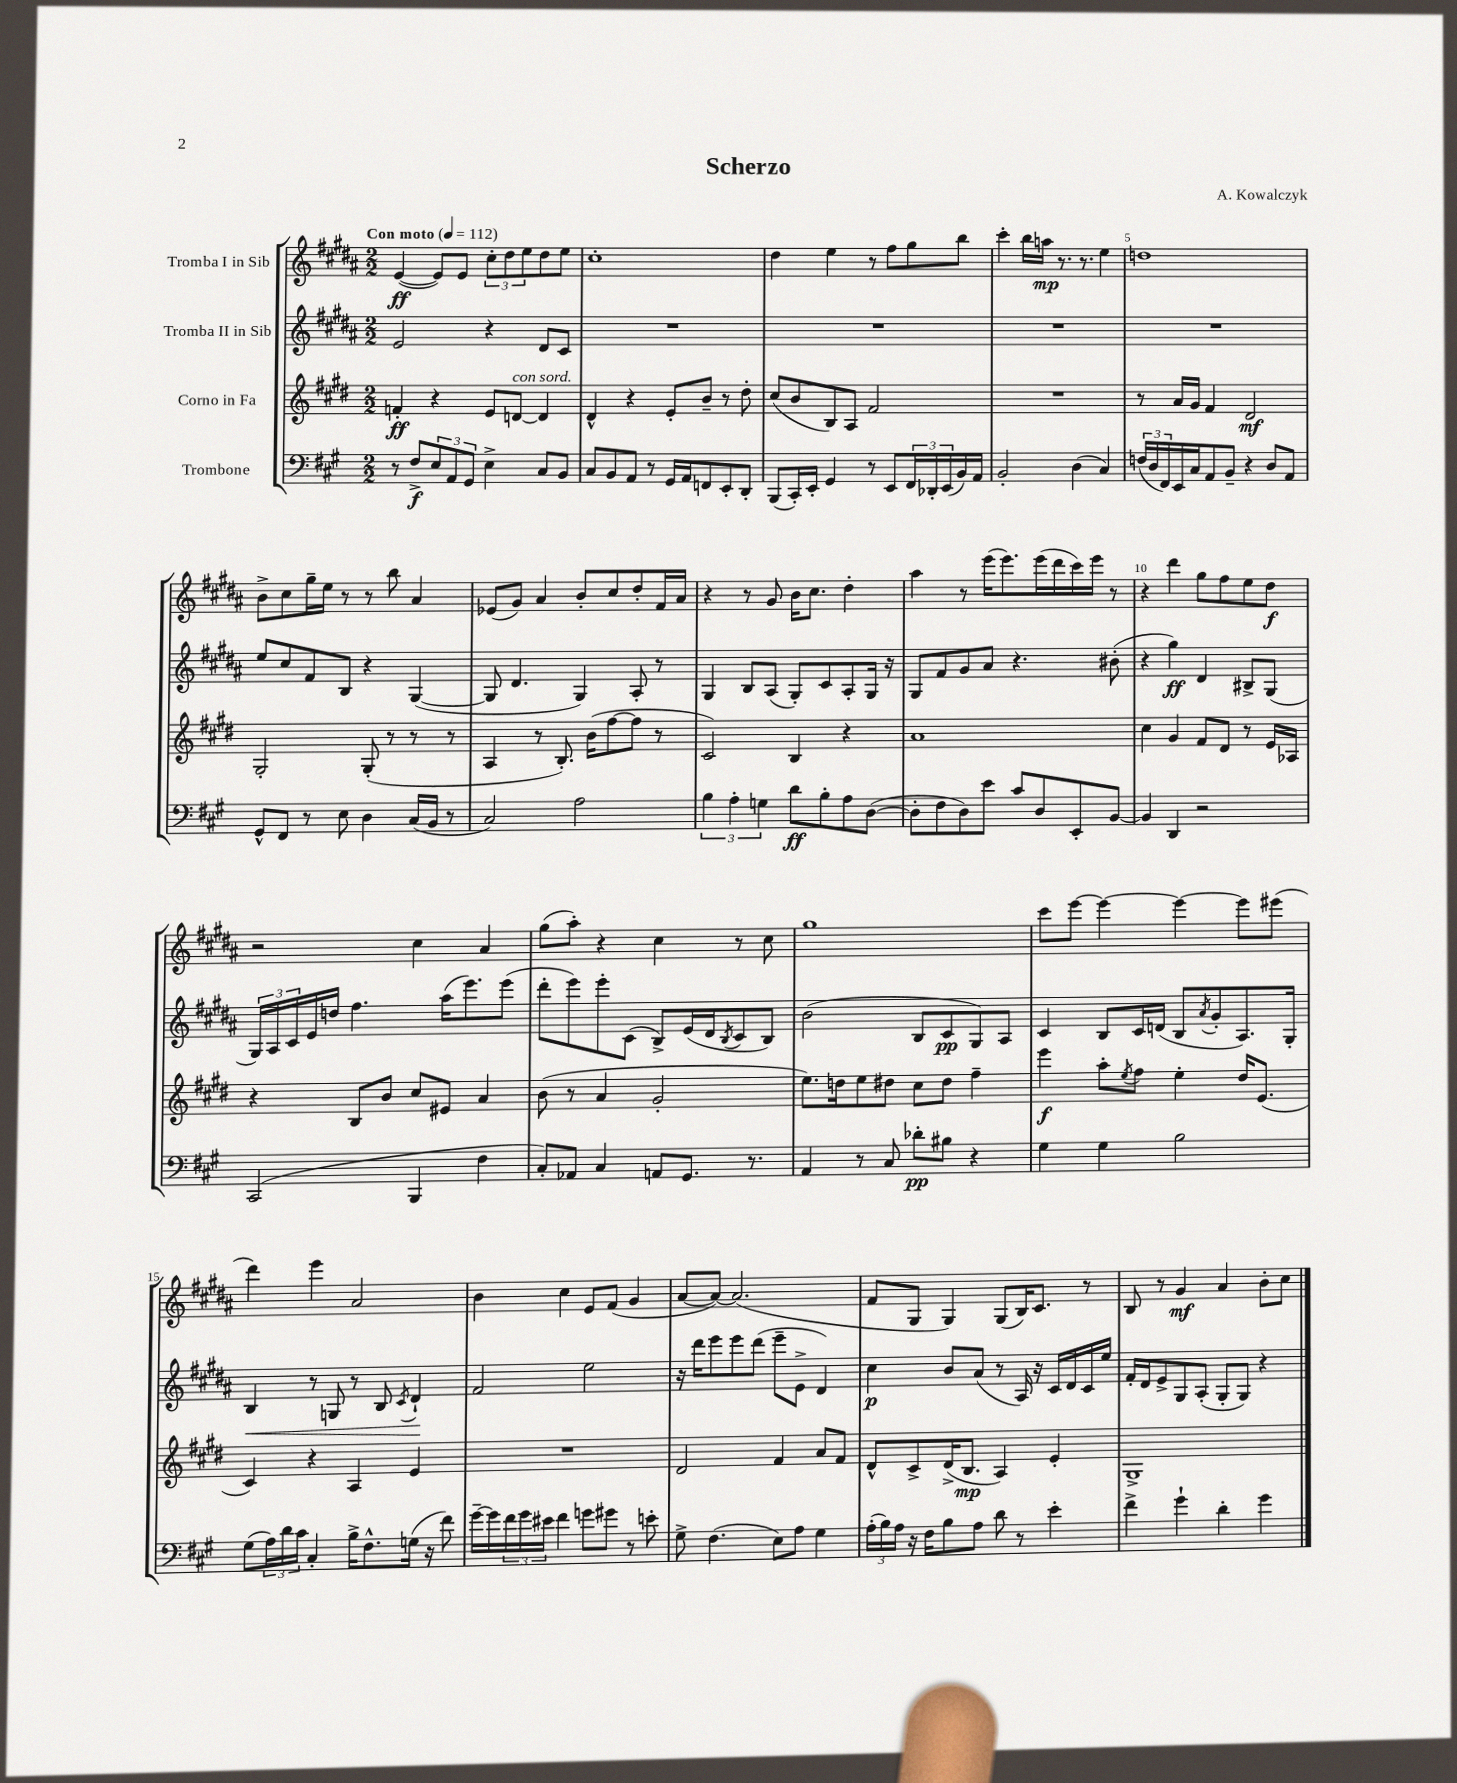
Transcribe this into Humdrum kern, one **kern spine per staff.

**kern	**kern	**kern	**kern
*staff4	*staff3	*staff2	*staff1
*clefF4	*clefG2	*clefG2	*clefG2
*k[f#c#g#]	*k[f#c#g#d#]	*k[f#c#g#d#a#]	*k[f#c#g#d#a#]
*M2/2	*M2/2	*M2/2	*M2/2
*MM112	*MM112	*MM112	*MM112
8r	4f'/	2e/	([4e/
8F#^/L	.	.	.
12E/	4r	.	8e/]L)
12AA/	.	.	.
.	.	.	8e/J
12GG#/J	.	.	.
4E^\	8e/L	4r	12cc#'\L
.	.	.	12dd#\
.	[8d/J	.	.
.	.	.	12ee\
8C#/L	4d/]	8d#/L	8dd#\
8BB/J	.	8c#/J	8ee\J
=	=	=	=
8C#/L	4d#^^/	1r	1cc#'
8BB/	.	.	.
8AA/J	4r	.	.
8r	.	.	.
16GG#/LL	8e'/L	.	.
16AA/J	.	.	.
8FF/	8b~/J	.	.
8EE'/	8r	.	.
8DD'/J	8dd#'\	.	.
=	=	=	=
(8BBB/L	(8cc#/L	1r	4dd#\
16CC#'/L)	8b/	.	.
16EE'/JJ	.	.	.
4GG#/	8B/)	.	4ee\
.	8A/J	.	.
8r	2f#/	.	8r
8EE/L	.	.	8ff#\L
24FF#/L	.	.	8gg#\
24DD-'/	.	.	.
(24EE/	.	.	.
16BB/)	.	.	8bb\J
16AA/JJ	.	.	.
=	=	=	=
2BB'/	1r	1r	4ccc#'\
.	.	.	16bb\LL
.	.	.	16aa\JJ
.	.	.	8.r
(4D\	.	.	.
.	.	.	8.r
4C#/)	.	.	4ee\
=	=	=	=
(24F/LL	8r	1r	1dd
24D/	.	.	.
24FF#/)	.	.	.
16EE/	16a/LL	.	.
16C#/J	16g#/JJ	.	.
8AA/	4f#/	.	.
8BB~/J	.	.	.
4r	2d#/	.	.
8D/L	.	.	.
8AA/J	.	.	.
=	=	=	=
8GG#^^/L	2G#'/	8ee/L	8b^\L
8FF#/J	.	8cc#/	8cc#\
8r	.	8f#/	16gg#~\L
.	.	.	16ee\JJ
8E\	.	8B/J	8r
4D\	(8G#'/	4r	8r
.	8r	.	8bb\
(16C#/LL	8r	([4G#/	4a#/
16BB/JJ	.	.	.
8r	8r	.	.
=	=	=	=
2C#/)	4A/	8G#/]	(8e-/L
.	.	4.d#/	8g#/J)
.	8r	.	4a#/
.	8.B'/)	.	.
2A\	.	4G#/)	8b'/L
.	(16b\LK	.	.
.	[8ff#\	.	8cc#/
.	8ff#\]J	8A#'/	8dd#'/
.	8r	8r	16f#/L
.	.	.	16a#/JJ
=	=	=	=
6B\	2c#/)	4G#/	4r
6A'\	.	.	.
.	.	8B/L	8r
6G\	.	.	.
.	.	(8A#/J	8g#/
8d\L	4B/	8G#'/L)	16b\LK
.	.	.	8.cc#\J
8B'\	.	8c#/	.
8A\	4r	8A#'/	4dd#'\
([8D\J	.	16G#/Jk	.
.	.	16r	.
=	=	=	=
8D'\]L	1a	8G#/L	4aa#\
8F#\	.	8f#/	.
8D\)	.	8g#/	8r
8e\J	.	8a#/J	(16eee\LK
.	.	.	8.eee\)
8c#/L	.	4.r	.
8D/	.	.	(16eee\L
.	.	.	16ddd#\
8EE'/	.	.	16ccc#\)
.	.	.	16eee\JJ
[8BB/J	.	(8b#'\	8r
=	=	=	=
4BB/]	4cc#\	4r	4r
4DD/	4g#/	4gg#\)	4ddd#\
2r	8f#/L	4d#/	8gg#\L
.	8d#/J	.	8ff#\
.	8r	8B#^/L	8ee\
.	16e/LL	(8G#/J	8dd#\J
.	16A-/JJ	.	.
=	=	=	=
(2CC#/	4r	24G#/LL)	2r
.	.	24A#/	.
.	.	24c#/	.
.	.	16e/	.
.	.	16dd/JJ	.
.	8B/L	4.ff#\	.
.	8b/J	.	.
4BBB/	8cc#/L	.	4cc#\
.	8e#/J	(16aa#\LK	.
.	.	8.eee\)	.
4F#\	4a/	.	4a#/
.	.	(8eee\J	.
=	=	=	=
8C#'/L)	(8b\	8ddd#'\L	(8gg#\L
8AA-/J	8r	8eee\)	8aa#'\J)
4C#/	4a/	8eee'\	4r
.	.	(8c#\J	.
8AA/L	2g#'/	8B^/L)	4cc#\
8.GG#/J	.	(16e/L	.
.	.	16d#/J	.
.	.	8qB/	.
.	.	8c#/	8r
8.r	.	.	.
.	.	8B/J)	8cc#\
=	=	=	=
4AA/	8.ee\L)	(2b\	1gg#
.	16dd\k	.	.
8r	8ee\	.	.
8C#/	8dd#\J	.	.
8d-'\L	8cc#\L	8B/L	.
8B#\J	8dd#\J	8c#/	.
4r	4ff#~\	8G#/)	.
.	.	8A#/J	.
=	=	=	=
4G#\	4eee\	4c#/	8ccc#\L
.	.	.	[8eee\J
4G#\	8aa'\L	8B/L	4eee\_
.	8qee/	.	.
.	8ff#\J	16c#/L	.
.	.	(16d/JJ	.
2B\	4ee'\	8B/L	4eee\_
.	.	8qa#/	.
.	.	8g#'/	.
.	16dd#/LK	8.A#/)	8eee\]L
.	(8.e/J	.	.
.	.	.	(8eee#\J
.	.	16G#'/Jk	.
=	=	=	=
(8G#\L	4c#/)	4B/	4ddd#\)
24A\L)	.	.	.
24d\	.	.	.
24c#\JJ	.	.	.
4C#'/	4r	8r	4eee\
.	.	8G/	.
16B^\LK	4A/	8r	2a#/
8.F#^^\	.	.	.
.	.	8B/	.
.	.	8qc#/	.
(16G\Jk	4e/	4d#`/	.
16r	.	.	.
8f#\)	.	.	.
=	=	=	=
[16g#~\LL	1r	2f#/	4b\
16g#\]	.	.	.
24f#\	.	.	.
24g#\	.	.	.
24e#\JJ	.	.	.
4f#\	.	.	4cc#\
8g\L	.	2ee\	8e/L
8g#\J	.	.	(8f#/J
8r	.	.	4g#/
8e'\	.	.	.
=	=	=	=
8G#^\	2d#/	16r	[8a#/L
.	.	16ddd#\LK	.
(4.F#\	.	8eee\	8a#/_J)
.	.	8eee\	(2.a#/]
.	.	(8ddd#\J	.
8E\L)	4f#/	8eee~\L	.
8A\J	.	8e^\J	.
4G#\	8a/L	4d#/)	.
.	8f#/J	.	.
=	=	=	=
(24A'\LL	8d#^^/L	4cc#\	8f#/L
24B\)	.	.	.
24A\JJ	.	.	.
16r	8c#^/	.	8G#/J
16F#\LK	.	.	.
8B\	(16d#^/K	8b/L	4G#/)
.	8.B/J	.	.
8A\J	.	(8a#/J	.
8d\	4A/)	8r	(8G#/L
8r	.	16A#/)	16B/K)
.	.	16r	8.c#/J
4e'\	4e'/	16c#/LL	.
.	.	16d#/	.
.	.	16c#/	8r
.	.	16ee/JJ	.
=	=	=	=
4f#^\	1G#^	16f#'/LL	8B/
.	.	16d#/J	.
.	.	8e^/	8r
4g#`\	.	8G#/	4g#/
.	.	(8A#'/J	.
4d'\	.	8G#'/L	4a#/
.	.	8G#/J)	.
4g#\	.	4r	8b'\L
.	.	.	8cc#\J
==	==	==	==
*-	*-	*-	*-
